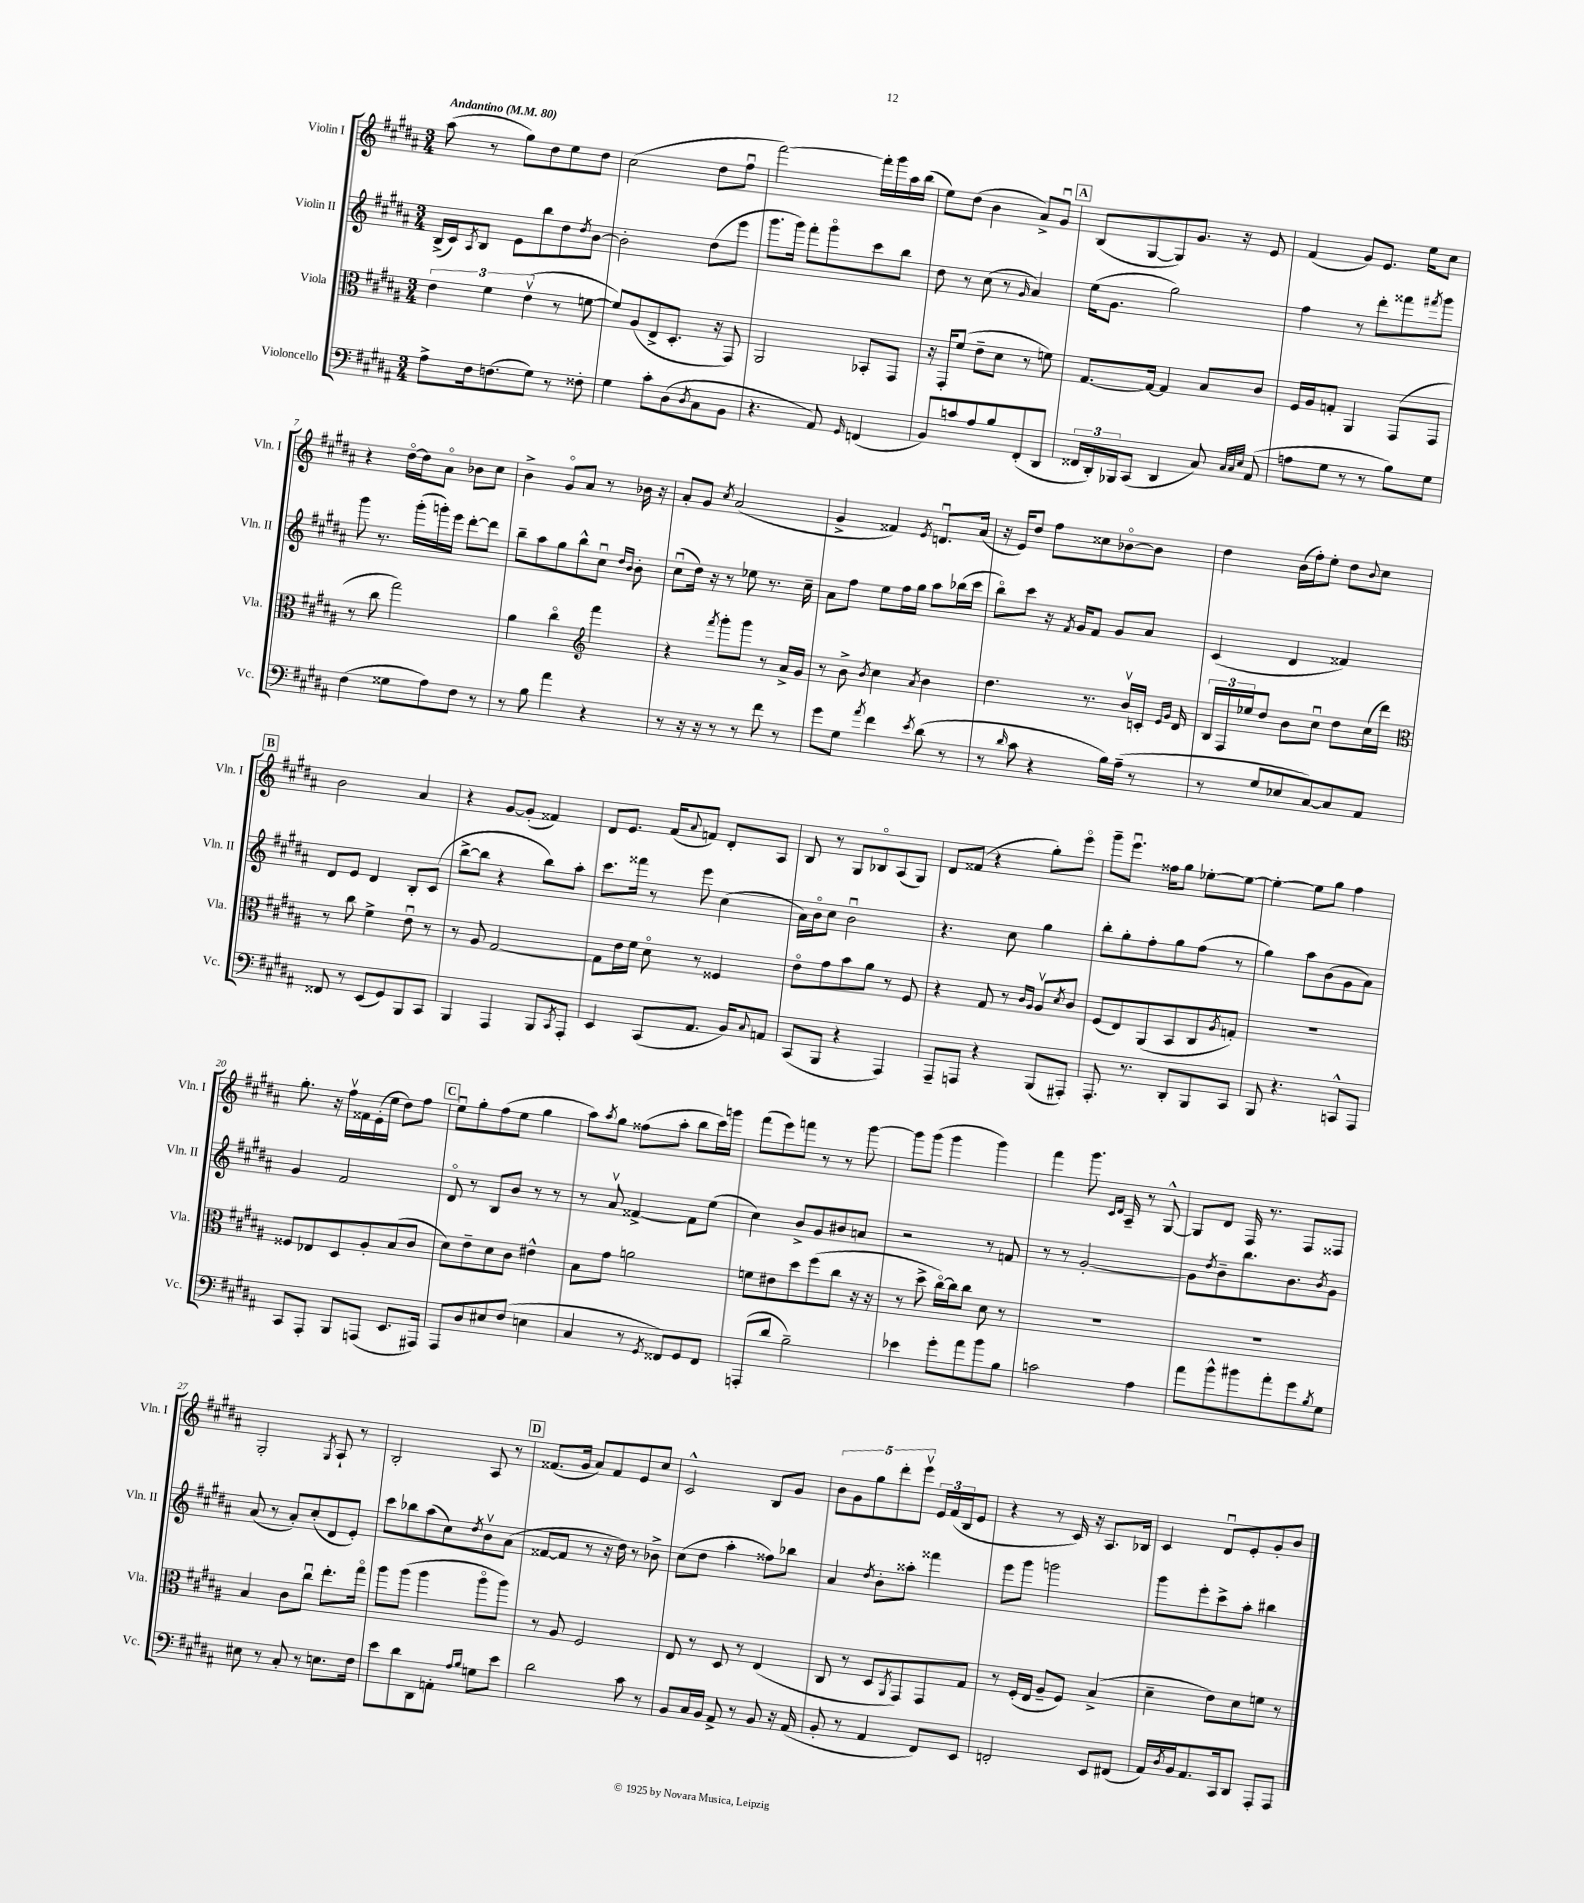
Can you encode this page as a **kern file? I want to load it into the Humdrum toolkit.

**kern	**kern	**kern	**kern
*staff4	*staff3	*staff2	*staff1
*clefF4	*clefC3	*clefG2	*clefG2
*k[f#c#g#d#a#]	*k[f#c#g#d#a#]	*k[f#c#g#d#a#]	*k[f#c#g#d#a#]
*M3/4	*M3/4	*M3/4	*M3/4
*MM80	*MM80	*MM80	*MM80
8A#^	6e	(16B^	(8aa#
.	.	16c#)	.
.	.	8qA#	.
16F#	.	8B	8r
.	6f#	.	.
(8.F	.	.	.
.	.	8e	8gg#)
.	(6ev	.	.
8G#)	.	8bb	8dd#
8r	8r	8dd#	8ee
.	.	8qdd#	.
8F##'	[8f	[8b	8dd#
=	=	=	=
4G#	8f])	2b']	(2cc#
.	(8A#	.	.
8c#'	8E^	.	.
(8D#	8.D#'	.	.
8qD#	.	.	.
8C#	.	(8dd#	8dd#
.	16r	.	.
8BB	8GG#)	8eee	8ff#u
=	=	=	=
4.r	2AA#	8.ggg#	[2fff#)
.	.	16ggg#)	.
.	.	8fff#'	.
8AA#)	.	8ggg#o	.
16qqGG#	.	.	.
(4FF	8BB-'	8ccc#	16fff#']
.	.	.	16ggg#
.	8GG#	8bb	16aa#
.	.	.	(16bb
=	=	=	=
8BB)	16r	8dd#	8ee)
.	16GG#'	.	.
8c	(8f#	8r	(8dd#
8A#	8e~	(8cc#	4b
8B	8d#	8r	.
.	.	16qqg#	.
(8FF#'	8r	4a#)	8a#^)
8DD#	8f)	.	8g#u
=	=	=	=
24FF##	[8.G#	(16ee	(8B
24DD#')	.	.	.
.	.	8.g#	.
24BBB-	.	.	.
(8CC#	.	.	[8G#
.	16G#_	.	.
4DD#	4G#]	2gg#)	8G#])
.	.	.	8.g#
8C#)	8B	.	.
.	.	.	16r
32qqC#	.	.	.
32qqC#	.	.	.
32qqE	.	.	.
(8AA#	8c#	.	8e
=	=	=	=
8A	16F#	4ff#	(4f#
.	16A#	.	.
8G#	8G'	.	.
8r	4AA#	8r	8g#)
8r	.	8ddd#'	8.e
8B)	(8GG#	8fff##	.
.	.	.	16ee
.	.	8qfff#	.
8G#	8GG#	8ggg#	8cc#
=	=	=	=
(4F#	8r	8ggg#	4r
.	8cc#	8.r	.
8G##	2gg#)	.	[16dd#o
.	.	(16ggg#'	16dd#]
8A#)	.	16ggg')	8a#o
.	.	16eee	.
8F#	.	[8ddd#'	8b-
8r	.	8ddd#]	8cc#
=	=	=	=
8r	4a#	8bb~	4b^
8B	.	8aa#	.
4a#	4cc#o	8gg#	8g#o
.	.	8bb^^	8a#
*	*clefG2	*	*
4r	4fff#	8cc#u	8r
.	.	16qqdd#	.
.	.	16qqb	.
.	.	8b'	16b-
.	.	.	16r
=	=	=	=
8r	4r	(8cc#u	8a#'
16r	.	16dd#)	8g#
16r	.	16r	.
.	8qfff#	.	8qcc#
8r	8ggg#'	8r	(2a#
8r	8ggg#	8ee-	.
8f#	8r	8.r	.
8r	16a#^	.	.
.	16g#	16cc#~	.
=	=	=	=
8g#	8r	8a#	4g#^
8G#	8b^	8ff#	.
8qa#	8qb	.	.
4f#	4cc#	8ee	4f##)
.	.	16ff#	.
.	.	16gg#	.
8qe	8qa#	.	8qe
(8d#	4b	8aa#	8.du
8r	.	(16bb-	.
.	.	16ccc#	(16a#
=	=	=	=
8r	4.dd#	8bbo)	16r
.	.	.	16e)
16qqd#	.	.	.
8c#	.	8ccc#	8dd#
4r	.	16r	8ff#
.	.	8qf#	.
.	.	16g#	.
.	8.r	8f#	8cc##
16B)	.	8g#	[8b-o
(16A#~	16bv	.	.
8r	16c'	8a#	8b-]
.	16qqe	.	.
.	16qqg#	.	.
.	16d#	.	.
=	=	=	=
8r	24B	(4c#	4dd#
.	24F#	.	.
.	24ee-	.	.
8G#	8dd#	.	.
8E-	8b	4d#	(16b
.	.	.	16ff#')
[8C#)	8cc#u	.	8ee'
8C#]	8dd#	4f##)	8dd#
.	.	.	8qqb
8AA#	(16cc#	.	8cc#
.	16ddd#)	.	.
=	=	=	=
*	*clefC3	*	*
8FF##	8r	8d#	2b
8r	8cc#	8e	.
(8EE	4f#^	4d#	.
8GG#)	.	.	.
8BBB	8eu	8B'	4a#
8CC#	8r	(8c#	.
=	=	=	=
4BBB	8r	[8bb^	4r
.	8A#	8bb]	.
4AAA#	[2G#	4r	[8g#
.	.	.	(8g#']
8BBB	.	8bb)	4f##)
8qCC#	.	.	.
8AAA#'	.	8aa#'	.
=	=	=	=
4EE	8G#]	8.ccc#	8d#
.	16e	.	8.e
.	16f#	16fff##	.
(8CC#	8d#o	8r	.
.	.	.	(16f#
.	.	.	8qqa#
8.AA#	8r	8eee	8f)
.	4F##	(4cc#	8d#'
16BB)	.	.	.
8qqC#	.	.	.
8AA	.	.	8A#
=	=	=	=
(8CC#	8eo	16a#)	8B
.	.	16bo	.
8BBB	8g#	8cc#	8r
4r	8b	2bu	8G#
.	8a#	.	8B-o
4AAA#)	8r	.	(8A#
.	8F#	.	8G#)
=	=	=	=
8AAA#~	4r	4.r	8d#
8AAA	.	.	(8f##
4r	8G#	.	4r
.	8r	8cc#	.
.	16qqc#	.	.
.	16qqA#	.	.
(8BBB	8A#v	4gg#	8gg#')
.	8qd#	.	.
8AAA#')	8c#	.	8eeeo
=	=	=	=
8.AAA#'	(8F#	8bb'	8ggg#~
.	8E)	8gg#'	8.eeeu
8.r	.	.	.
.	(8AA#	8ff#'	.
.	.	.	16ff##
8DD#'	8BB	8gg#	8gg#
8BBB	8C#	(8ff#	[8ee-'
.	8qA#	.	.
8CC#	8G')	8r	8ee-_
=	=	=	=
8BBB	2.r	4gg#)	4ee-'_
4.r	.	.	.
.	.	8aa#	8ee-]
.	.	(8b	8gg#
8CC^^	.	8g#	4ff#
8AAA#	.	8a#)	.
=	=	=	=
8CC#	8F##	4g#	8.gg#'
8AAA#'	8E-	.	.
.	.	.	16r
8BBB	8D#	2f#	16ff#v
.	.	.	16f##
(8AAA	8A#'	.	(16e'
.	.	.	16ee
8.EE	(8B	.	8dd#)
.	8c#	.	8ff#
16AAA#)	.	.	.
=	=	=	=
8AAA#	8d#)	8d#o	8eeu
8D#	8e~	8r	8gg#'
8E#	8d#	8B	(8ff#
(8F#	8c#	8b	8ee
4E	4e#^^	8r	4gg#
.	.	8r	.
=	=	=	=
4C#	8B	8r	8aa#)
.	.	.	8qaa#
.	8g#	8a#v	8gg#
8r	2a	[4f##^	(8ff##
8qGG#	.	.	.
8FF##)	.	.	8aa#'
8GG#	.	8f##]	8bb
8FF##	.	(8ee	16ccc#)
.	.	.	16ggg
=	=	=	=
(8AAA'	8f	4cc#)	(8fff#
8d#	8e#	.	8eee)
2B~)	8dd#	8b^	8fff
.	(8ff#	8g#	8r
.	8cc#	8b#	8r
.	16r	8a	[8ggg#
.	16r	.	.
=	=	=	=
4e-	8r	2r	8ggg#]
.	8dd#^	.	(8ggg#
8g#'	[16cc#o)	.	4ggg#
.	16cc#]	.	.
8a#	8cc#	.	.
8b	8d#	8r	4ggg#)
8B	8r	8f	.
=	=	=	=
2c	2.r	8r	4fff#
.	.	8r	.
.	.	[2g#'	8.ggg#
.	.	.	16qqc#
.	.	.	16qqd#
.	.	.	16A#~
4A#	.	.	8r
.	.	.	[8G#^^
=	=	=	=
8a#	2.r	8g#]	8G#]
.	.	8qdd#	.
8b^^	.	8b~	8d#
8b#	.	8.bb	16F#
.	.	.	8.r
8a#'	.	.	.
.	.	8.b	.
8g#	.	.	8F#
8qB	.	8qb	.
8G#	.	8g#	8F##
=	=	=	=
8E#	4B	(8a#	2G#'
8r	.	8r	.
8C#'	8c#	8a#')	.
8r	8cc#u	(8cc#'	.
.	.	.	8qG#
8.E	8.ee'	8d#	8A#`
.	.	8e')	8r
16F#	16gg#o	.	.
=	=	=	=
8e	8aa#	8ccc#	2B'
8d#	(8aa#	8bb-	.
8DD#	4aa#	(8aa#	.
8AA'	.	8cc#)	.
16qqA#	.	.	.
16qqB	.	8qdd#	.
8G	8aa#o	8bv	8A#
8e	8aa#)	(8a#	8r
=	=	=	=
2d#	8r	[8f##	(8.f##
.	8A#	8f##]	.
.	.	.	16g#
.	2F#	8r	8a#)
.	.	16r	8f##
.	.	16dd#)	.
8c#	.	8r	8e
8r	.	8b-^	8cc#
=	=	=	=
8BB	8E	(8cc#	2c#^^
16C#	8r	8dd#	.
16BB	.	.	.
8AA#^	8D#	4aa#'	.
8r	8r	.	.
8BB	(4E	8ff##)	8B
16r	.	8bb-	8g#
(16AA#	.	.	.
=	=	=	=
8BB'	8C#	4a#	10b
.	.	.	10g#
8r	8r	.	.
.	.	.	10gg#
.	.	8qdd#	.
4AA#	8D#	8b'	.
.	.	.	10ddd#'
.	8qAA#	.	.
.	8GG#)	8aa##'	.
.	.	.	10eeev
8FF#)	8GG#	4fff##	24e
.	.	.	(24f#
.	.	.	24B
8EE	8G#	.	8e
=	=	=	=
2FF'	8r	8eee	4r
.	(16F#'	8ggg#	.
.	16E	.	.
.	8A#~	2ggg	8r
.	8F#)	.	16c#)
.	.	.	16r
8EE	(4B^	.	8.A#
(8FF#	.	.	.
.	.	.	16B-
=	=	=	=
16AA#)	4d#~	8ggg#	4c#
8qD#	.	.	.
16BB	.	.	.
8.AA#	.	8eee'	.
.	8e)	8ccc#^	8d#u
16CC#	.	.	.
8DD#	8d#	8aa#'	8e'
8AAA#'	8f	4bb#	8g#'
8AAA#	8r	.	8b
==	==	==	==
*-	*-	*-	*-
